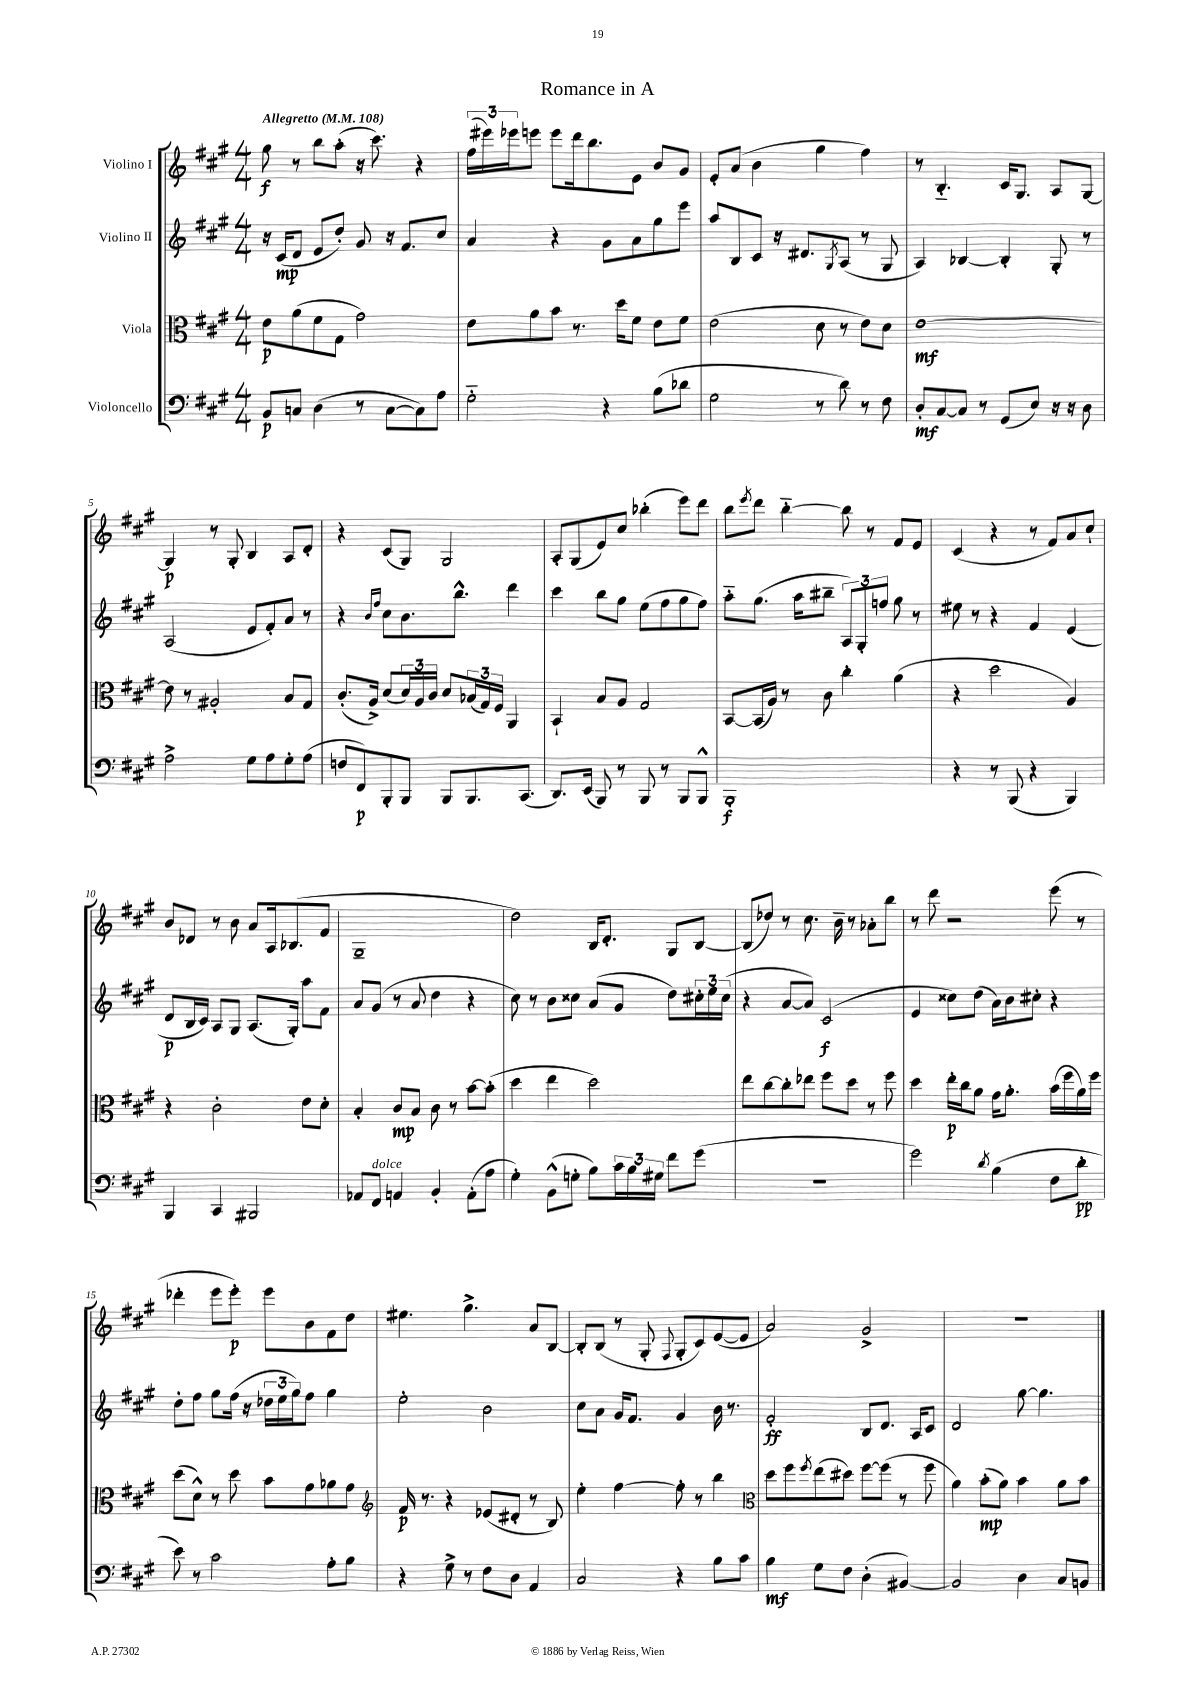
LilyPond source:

\header { title = "Romance in A" }
<<
\new StaffGroup <<
\new Staff = "s0" \with { instrumentName = "Violino I" } {
    \clef treble \key a \major \numericTimeSignature \time 4/4 \tempo "Allegretto" 4 = 108
    gis''8\f r8 b''8 a''8-.( r16 cis'''8.) r4 |
    \tuplet 3/2 { fis''16( eis'''16) ees'''16 } e'''8 e'''8 d'''16 b''8. e'8 b'8 gis'8 |
    e'8-. a'8( b'4 gis''4 fis''4) |
    r8 b4.-_ cis'16 gis8. a8 gis8~ |
    gis4\p r8 gis8-. b4 a8 d'8-. |
    r4 cis'8( gis8) gis2 |
    a8-. gis8( e'8) cis''8 bes''4-.( e'''8) d'''8 |
    b''8 \acciaccatura { e'''8 } d'''8 b''4~-_ b''8 r8 fis'8 e'8 |
    cis'4( r4 r8 fis'8) a'8 cis''8-! |
    b'8 des'8 r8 b'8 a'8 a16 bes8.( fis'8 |
    gis1-- |
    d''2) b16 d'8.-. gis8 b8~ |
    b8( des''8) r8 cis''8. b'16-- r8 aes'8-. b''8 |
    r8 d'''8 r2 e'''8( r8 |
    des'''4-. e'''8 e'''8-.\p) e'''8 b'8 fis'8 d''8 |
    eis''4. gis''4.-> a'8 b8~ |
    b8-. b8( r8 gis8-. \appoggiatura { fis8 } gis8-. cis'8) e'8~( e'8 |
    a'2) gis'2-> |
    R1 \bar "|." |
}
\new Staff = "s1" \with { instrumentName = "Violino II" } {
    \clef treble \key a \major \numericTimeSignature \time 4/4
    r16 cis'16\mp( d'8 e'8 d''8-.) gis'8 r16 fis'8. cis''8 |
    a'4 r4 gis'8 a'8 gis''8 e'''8 |
    a''8 b8 cis'8 r16 dis'8. \acciaccatura { gis8 } a8( r8 gis8 |
    a4) bes4~ bes4-. gis8-. r8 |
    a2( e'8 fis'8-.) a'8 r8 |
    r4 \grace { b'16 fis''16 } cis''8 b'8. b''8.-^ d'''4 |
    cis'''4 b''8 gis''8 e''8( fis''8 gis''8 fis''8) |
    a''8-_ gis''8.( a''16 bis''8-- \tuplet 3/2 { a8) gis8-. f''8 } gis''8 r8 |
    eis''8 r8 r4 fis'4 e'4( |
    d'8\p b16 cis'16) a8 gis8 a8.( gis16-.) a''8 fis'8 |
    a'8 gis'8( r8 a'8 d''4 r4 |
    cis''8) r8 b'8 cisis''8 a'8( gis'8 d''8) \tuplet 3/2 { cis''16-. e''16 cis''16( } |
    r4 a'8~ a'8) cis'2\f( |
    e'4 cisis''8) d''8( a'16) b'16 cis''8-. r4 |
    d''8-. fis''8 gis''8 fis''16( r16 \tuplet 3/2 { des''16 e''16 gis''16) } fis''8 gis''4 |
    e''2-. b'2 |
    cis''8 a'8 gis'16 fis'8. gis'4 b'16 r8. |
    fis'2-.\ff b8 d'8. a16 cis'8 |
    d'2 gis''8~ gis''4. \bar "|." |
}
\new Staff = "s2" \with { instrumentName = "Viola" } {
    \clef alto \key a \major \numericTimeSignature \time 4/4
    e'8\p a'8( fis'8 gis8 gis'2) |
    e'8 a'8 b'8 r8. d''16 fis'8 e'8 fis'8 |
    e'2( d'8 r8 e'8) d'8 |
    e'1~\mf |
    e'8 r8 ais2-. b8 gis8 |
    cis'8.-.( a16->) d'8( \tuplet 3/2 { d'16) a16 cis'16 } d'8 \tuplet 3/2 { bes16( gis16) fis16 } a,4 |
    b,4-! b8 a8 gis2 |
    b,8~ b,16( a16) r8 cis'8 cis''4-. a'4( |
    r4 d''2 a4) |
    r4 cis'2-. e'8 d'8-. |
    b4-. cis'8\mp b8 cis'8 r8 b'8~ b'8-.( |
    d''4 e''4 d''2) |
    e''8 cis''8~ cis''8-. ees''8 fis''8 d''8 r8 fis''8 |
    d''4 e''16-.\p cis''16 a'8 gis'16 a'8.-. b'16( fis''16 a'16) fis''16 |
    d''8( d'8-^) r8 d''8 b'8 gis'8 aes'8 gis'8 |
    \clef treble fis'16\p r8. r4 ees'8( dis'8-. r8 b8) |
    e''4-. fis''4~ fis''8-. r8 b''4 |
    \clef alto d''8 fis''8 \acciaccatura { fis''8 } e''8( dis''8) fis''8~ fis''8( r8 fis''8 |
    a'4) b'8-.\mp( a'8) b'4 a'8 b'8 \bar "|." |
}
\new Staff = "s3" \with { instrumentName = "Violoncello" } {
    \clef bass \key a \major \numericTimeSignature \time 4/4
    b,8\p c8 d4( r8 c8~ c8) a8 |
    gis2-_ r4 b8( des'8 |
    gis2 r8 d'8) r8 fis8 |
    d8-.\mf cis8~ cis8 r8 gis,8( e8) r16 r16 d8 |
    a2-> gis8 a8 gis8-. a8( |
    f8 fis,8\p) b,,8-. b,,8 b,,8 b,,8. cis,8.( |
    d,8.) e,16( b,,8) r8 b,,8 r8 b,,8 b,,8-^ |
    b,,1-.\f |
    r4 r8 b,,8( r4 b,,4) |
    b,,4 cis,4 bis,,2 |
    aes,8 fis,8^\markup { \italic "dolce" } a,4 b,4-. a,8-.( a8 |
    gis4-.) b,8-^( g8-. b8) \tuplet 3/2 { cis'16 b16 gis16 } fis'8 gis'8( |
    r1 |
    gis'2) \acciaccatura { d'8 } b4( fis8 d'8-.\pp |
    e'8) r8 cis'2 a8-. b8 |
    r4 gis8-> r8 fis8 d8 a,4 |
    cis2 r4 b8 cis'8 |
    b4\mf gis8 fis8 d4-.( bis,4~) |
    bis,2 d4 cis8 b,8 \bar "|." |
}
>>
>>
